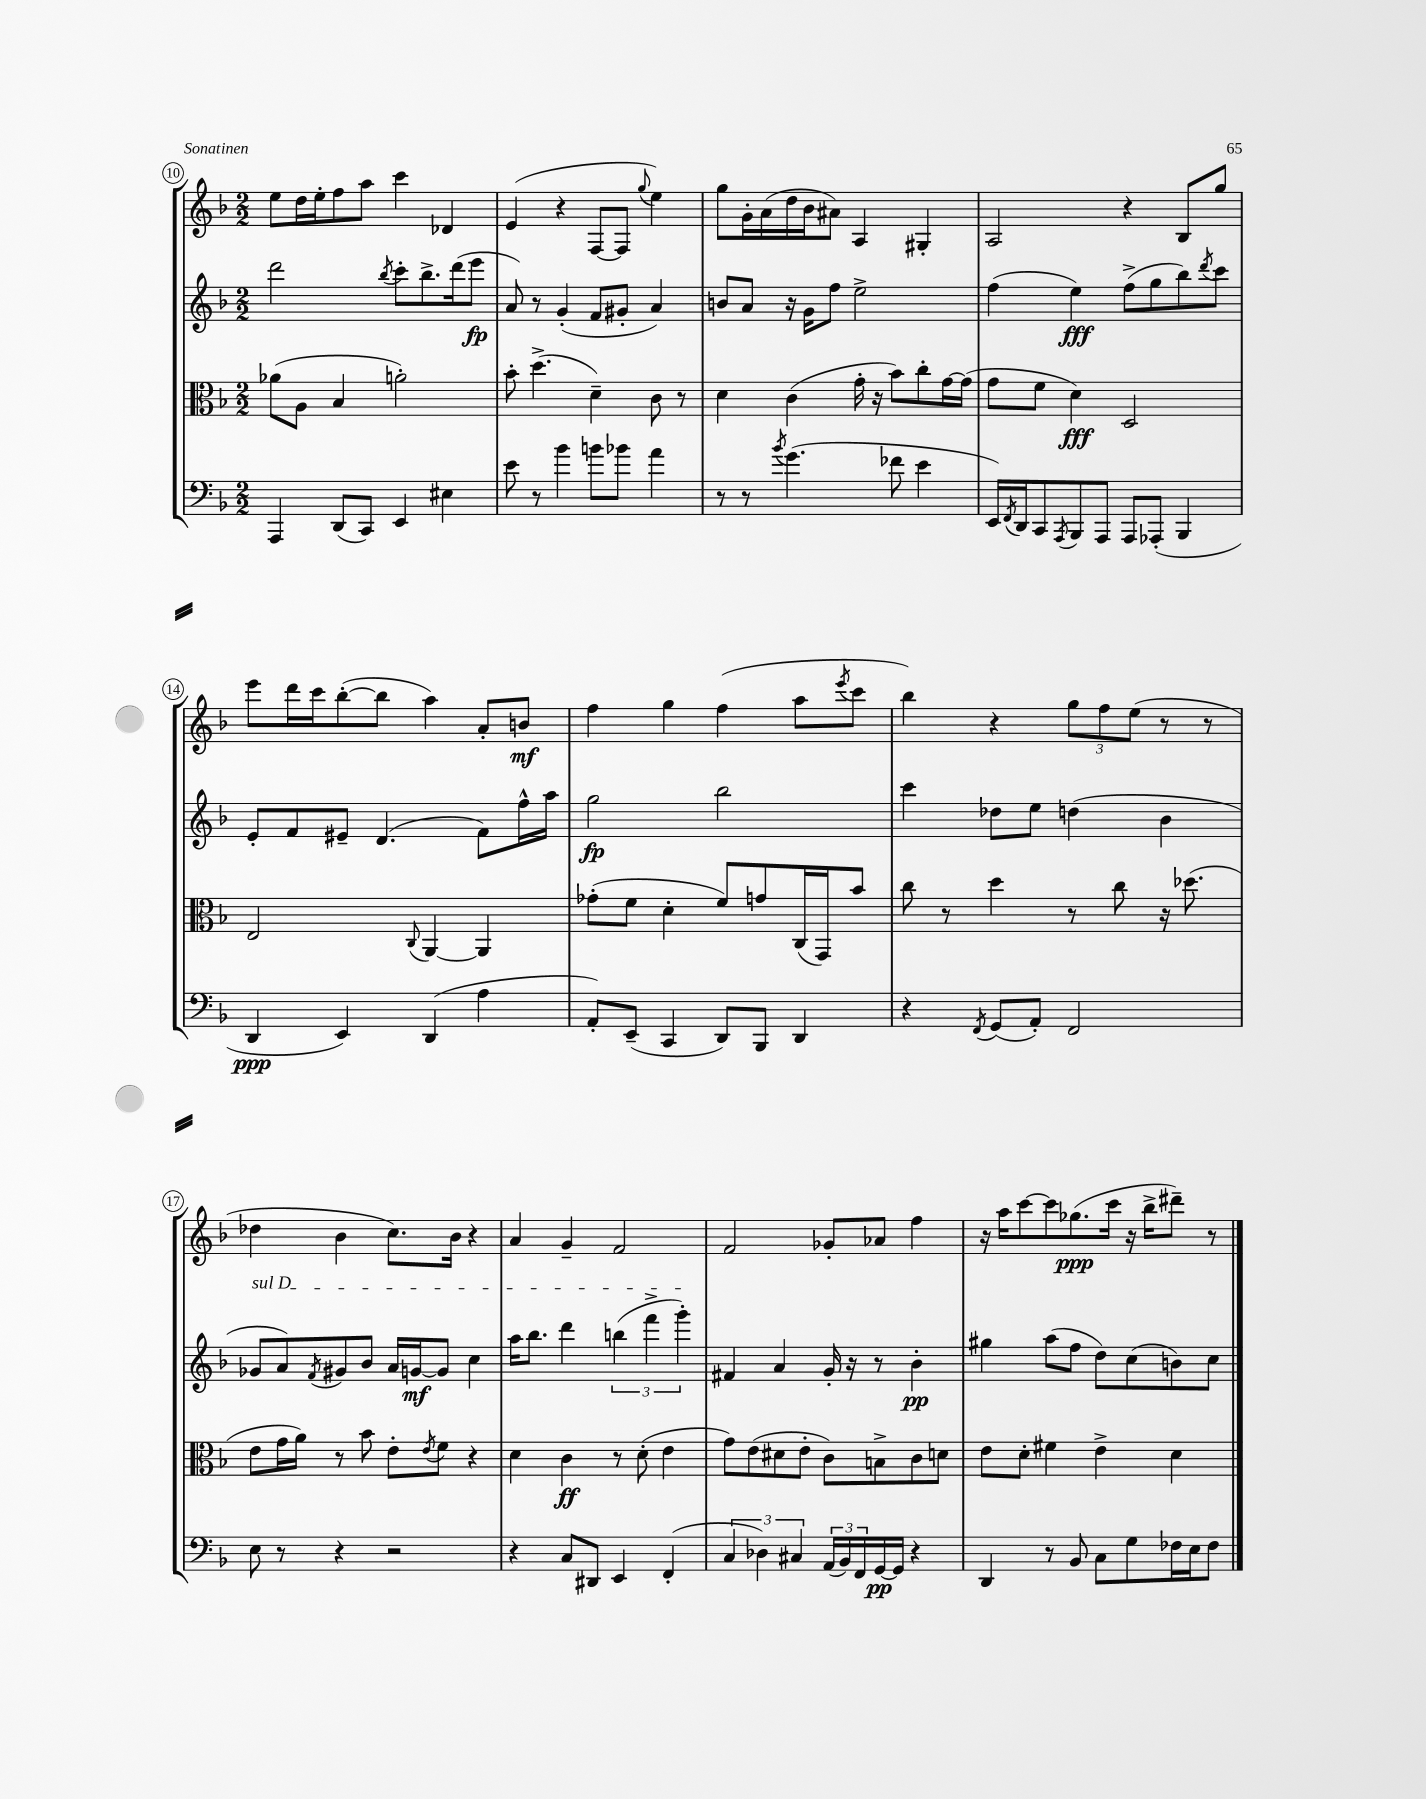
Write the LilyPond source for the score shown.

<<
\new StaffGroup <<
\new Staff = "s0" {
    \clef treble \key f \major \numericTimeSignature \time 2/2
    e''8 d''16 e''16-. f''8 a''8 c'''4 des'4 |
    e'4( r4 f8~ f8 \appoggiatura { g''8 } e''4) |
    g''8 g'16-. a'16( d''16 bes'16 ais'8) a4 gis4-. |
    a2 r4 bes8 g''8 |
    e'''8 d'''16 c'''16 bes''8~-.( bes''8 a''4) a'8-. b'8\mf |
    f''4 g''4 f''4( a''8 \acciaccatura { e'''8 } c'''8 |
    bes''4) r4 \tuplet 3/2 { g''8 f''8 e''8( } r8 r8 |
    des''4 bes'4 c''8.) bes'16 r4 |
    a'4 g'4-- f'2 |
    f'2 ges'8-. aes'8 f''4 |
    r16 a''16 c'''8~ c'''8 ges''8.\ppp( c'''16 r16 bes''16-> dis'''8--) r8 \bar "|." |
}
\new Staff = "s1" {
    \clef treble \key f \major \numericTimeSignature \time 2/2
    d'''2 \acciaccatura { bes''8 } c'''8-. bes''8.-> d'''16( e'''8\fp |
    a'8) r8 g'4-.( f'8 gis'8-. a'4) |
    b'8 a'8 r16 g'16 f''8 e''2-> |
    f''4( e''4\fff) f''8->( g''8 bes''8) \acciaccatura { d'''8 } c'''8 |
    e'8-. f'8 eis'8-- d'4.( f'8) f''16-^ a''16 |
    g''2\fp bes''2 |
    c'''4 des''8 e''8 d''4( bes'4 |
    \once \override TextSpanner.bound-details.left.text = \markup { \italic "sul D" } ges'8\startTextSpan a'8) \acciaccatura { f'8 } gis'8 bes'8 a'16 g'16~\mf g'8 c''4 |
    a''16 bes''8. d'''4 \tuplet 3/2 { b''4( f'''4-> g'''4-.\stopTextSpan) } |
    fis'4 a'4 g'16-. r16 r8 bes'4-.\pp |
    gis''4 a''8( f''8 d''8) c''8( b'8) c''8 \bar "|." |
}
\new Staff = "s2" {
    \clef alto \key f \major \numericTimeSignature \time 2/2
    aes'8( a8 bes4 a'2-.) |
    bes'8-. d''4.->( d'4--) c'8 r8 |
    d'4 c'4( g'16-. r16 bes'8) c''8-. g'16~ g'16( |
    g'8 f'8 d'4\fff) d2 |
    e2 \appoggiatura { c8 } a,4~ a,4 |
    ges'8-.( f'8 d'4-. f'8) g'8 c16( g,16) bes'8 |
    c''8 r8 d''4 r8 c''8 r16 des''8.( |
    e'8 g'16 a'16) r8 bes'8 e'8-. \acciaccatura { e'8 } f'8 r4 |
    d'4 c'4\ff r8 d'8-.( e'4 |
    g'8) e'8( dis'8 e'8-. c'8) b8-> c'8 d'8 |
    e'8 d'8-. fis'4 e'4-> d'4 \bar "|." |
}
\new Staff = "s3" {
    \clef bass \key f \major \numericTimeSignature \time 2/2
    a,,4 d,8( c,8) e,4 eis4 |
    e'8 r8 bes'4 b'8 bes'8 a'4 |
    r8 r8 \acciaccatura { bes'8 } g'4.( fes'8 e'4 |
    e,16) \acciaccatura { f,8 } d,16 c,8 \acciaccatura { a,,8 } bes,,8 a,,8 a,,8 aes,,8-.( bes,,4 |
    d,4\ppp e,4) d,4( a4 |
    a,8-.) e,8--( c,4 d,8) bes,,8 d,4 |
    r4 \acciaccatura { f,8 } g,8( a,8-.) f,2 |
    e8 r8 r4 r2 |
    r4 c8 dis,8 e,4 f,4-.( |
    \tuplet 3/2 { c4 des4) cis4 } \tuplet 3/2 { a,16( bes,16) f,16 } g,16~\pp g,16 r4 |
    d,4 r8 bes,8 c8 g8 fes16 e16 fes8 \bar "|." |
}
>>
>>
\layout { \context { \Score currentBarNumber = #10 \override BarNumber.stencil = #(make-stencil-circler 0.1 0.3 ly:text-interface::print) } }
